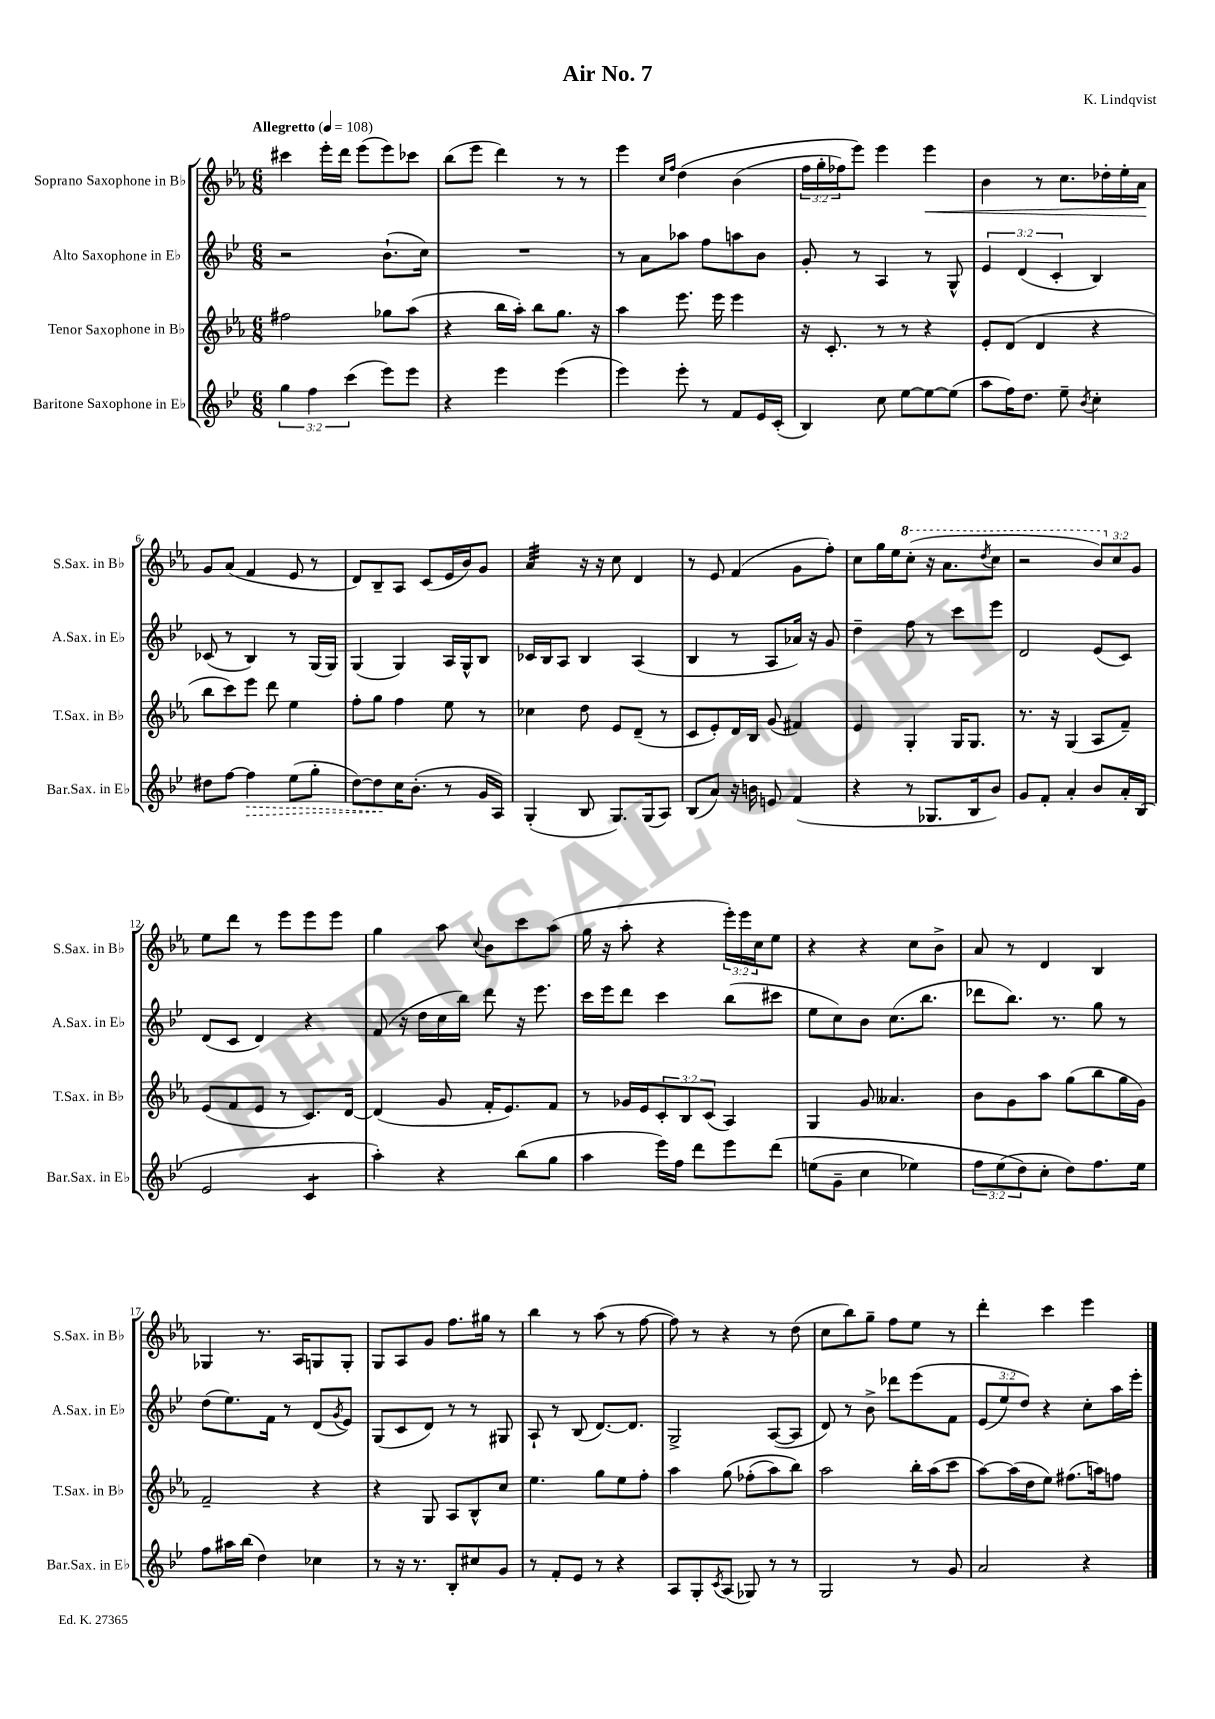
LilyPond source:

\header { title = "Air No. 7" composer = "K. Lindqvist" }
<<
\new StaffGroup <<
\new Staff = "s0" \with { instrumentName = "Soprano Saxophone in Bb" shortInstrumentName = "S.Sax. in Bb" } {
    \clef treble \key ees \major \numericTimeSignature \time 6/8 \override Staff.TupletNumber.text = #tuplet-number::calc-fraction-text \tempo "Allegretto" 4 = 108
    cis'''4 ees'''16-. d'''16 ees'''8( ees'''8) ces'''8 |
    bes''8( ees'''8 d'''4) r8 r8 |
    ees'''4 \grace { c''16 f''16 } d''4\( bes'4( |
    \tuplet 3/2 { f''16 g''16-. fes''16) } ees'''8\) ees'''4 ees'''4\< |
    bes'4 r8 c''8. des''16-. ees''16-. aes'16\! |
    g'8 aes'8( f'4 ees'8 r8 |
    d'8) bes8-- aes8 c'8( ees'16 bes'16) g'8 |
    aes'4:32 r16 r16 c''8 d'4 |
    r8 ees'8 f'4( g'8 f''8-.) |
    c''8 g''16 ees''16 \ottava #1 c'''8-.( r16 aes''8. \acciaccatura { d'''8 } c'''8 |
    r2 \tuplet 3/2 { bes''8) \ottava #0 c''8 g'8 } |
    ees''8 d'''8 r8 ees'''8 ees'''8 ees'''8 |
    g''4 aes''8 \appoggiatura { c''8 } bes'8 c'''8 aes''8( |
    g''16 r16 aes''8-. r4 \tuplet 3/2 { ees'''16-.) ees'''16 c''16 } ees''8 |
    r4 r4 c''8 bes'8-> |
    aes'8 r8 d'4 bes4 |
    ges4 r8. aes16 g8 g8-. |
    g8 aes8 g'8 f''8. gis''16 r8 |
    bes''4 r8 aes''8( r8 f''8~ |
    f''8) r8 r4 r8 d''8( |
    c''8 bes''8) g''8-- f''8 ees''8 r8 |
    d'''4-. c'''4 ees'''4 \bar "|." |
}
\new Staff = "s1" \with { instrumentName = "Alto Saxophone in Eb" shortInstrumentName = "A.Sax. in Eb" } {
    \clef treble \key bes \major \numericTimeSignature \time 6/8 \override Staff.TupletNumber.text = #tuplet-number::calc-fraction-text
    r2 bes'8.-!( c''16) |
    R2. |
    r8 a'8 aes''8 f''8 a''8 bes'8 |
    g'8-. r8 a4 r8 g8-^ |
    \tuplet 3/2 { ees'4 d'4( c'4-. } bes4) |
    ces'8( r8 bes4) r8 g16( g16) |
    g4( g4) a16 g16-^ bes8 |
    ces'16 bes16 a8 bes4 a4( |
    bes4 r8 a8 aes'16) r16 g'8 |
    d''4-- f''8 r8 c'''8 ees'''8 |
    d'2 ees'8( c'8) |
    d'8( c'8 d'4) r4 |
    f'8( r16 d''16 c''16 bes''16) d'''8 r16 ees'''8. |
    c'''16 ees'''16 d'''8 c'''4 bes''8( cis'''8 |
    ees''8 c''8) bes'8 c''8.( bes''8. |
    des'''8 bes''8.) r8. g''8 r8 |
    d''8( ees''8.) f'16 r8 d'8( \acciaccatura { g'8 } ees'8) |
    g8( c'8 d'8) r8 r8 gis8 |
    a8-! r8 bes8( d'8.~) d'8. |
    g2-> a8~( a8 |
    d'8) r8 bes'8-> des'''8 ees'''8\( f'8 |
    \tuplet 3/2 { ees'8( ees''8) d''8\) } r4 c''8-. a''16 ees'''16-. \bar "|." |
}
\new Staff = "s2" \with { instrumentName = "Tenor Saxophone in Bb" shortInstrumentName = "T.Sax. in Bb" } {
    \clef treble \key ees \major \numericTimeSignature \time 6/8 \override Staff.TupletNumber.text = #tuplet-number::calc-fraction-text
    fis''2 ges''8 aes''8( |
    r4 bes''16 aes''16-.) bes''8 g''8. r16 |
    aes''4 ees'''8. ees'''16 ees'''4 |
    r16 c'8.-. r8 r8 r4 |
    ees'8-. d'8( d'4 r4 |
    bes''8 c'''8) ees'''8 d'''8 ees''4 |
    f''8-. g''8 f''4 ees''8 r8 |
    ces''4 d''8 ees'8 d'8--( r8 |
    c'8 ees'8-.) d'16 bes16 g'8( fis'4) |
    ees'4 g4-. g16 g8. |
    r8. r16 g4( aes8 f'8--) |
    ees'8( f'8 ees'8 r8 c'8.) d'16~ |
    d'4( g'8 f'16-. ees'8.) f'8 |
    r8 ges'16 ees'16 \tuplet 3/2 { c'8-. bes8 c'8( } aes4) |
    g4 g'8 aeses'4. |
    bes'8 g'8 aes''8 g''8( bes''8 g''16 g'16) |
    f'2-- r4 |
    r4 g8 aes8 bes8-^ c''8 |
    ees''4. g''8 ees''8 f''8-. |
    aes''4 g''8\( fes''8-.( aes''8) bes''8\) |
    aes''2 bes''16-. aes''16( c'''8 |
    aes''8~) aes''16( d''16 ees''8) fis''8.( a''16) f''8 \bar "|." |
}
\new Staff = "s3" \with { instrumentName = "Baritone Saxophone in Eb" shortInstrumentName = "Bar.Sax. in Eb" } {
    \clef treble \key bes \major \numericTimeSignature \time 6/8 \override Staff.TupletNumber.text = #tuplet-number::calc-fraction-text
    \tuplet 3/2 { g''4 f''4 c'''4( } ees'''8) ees'''8 |
    r4 ees'''4 ees'''4( |
    ees'''4) ees'''8-. r8 f'8 ees'16 c'16-.( |
    bes4) c''8 ees''8~ ees''8~ ees''8( |
    a''8 f''16) d''8. ees''8-- \acciaccatura { bes'8 } c''4-. |
    dis''8 f''8~ \once \override Hairpin.style = #'dashed-line f''4\> ees''8( g''8-. |
    d''8~) d''8\! c''16 bes'8.-.( r8 g'16 a16) |
    g4-.( bes8 g8.) g16( a8) |
    bes8( a'8) r16 b'16 e'8 f'4( |
    r4 r8 ges8. bes16 bes'8) |
    g'8 f'8-. a'4-. bes'8 a'16-. bes16( |
    ees'2 c'4:8 |
    a''4-.) r4 bes''8( g''8 |
    a''4 ees'''16) f''16 d'''8 ees'''8 d'''8\( |
    e''8( g'8-- c''4 ees''4) |
    \tuplet 3/2 { f''8 ees''8( d''8\) } c''8-. d''8) f''8. ees''16 |
    f''8 ais''16 bes''16( d''4) ces''4 |
    r8 r16 r8. bes8-. cis''8 g'8 |
    r8 f'8-. ees'8 r8 r4 |
    a8 g8-. \acciaccatura { c'8 } a8( ges8) r8 r8 |
    g2 r8 g'8 |
    a'2 r4 \bar "|." |
}
>>
>>
